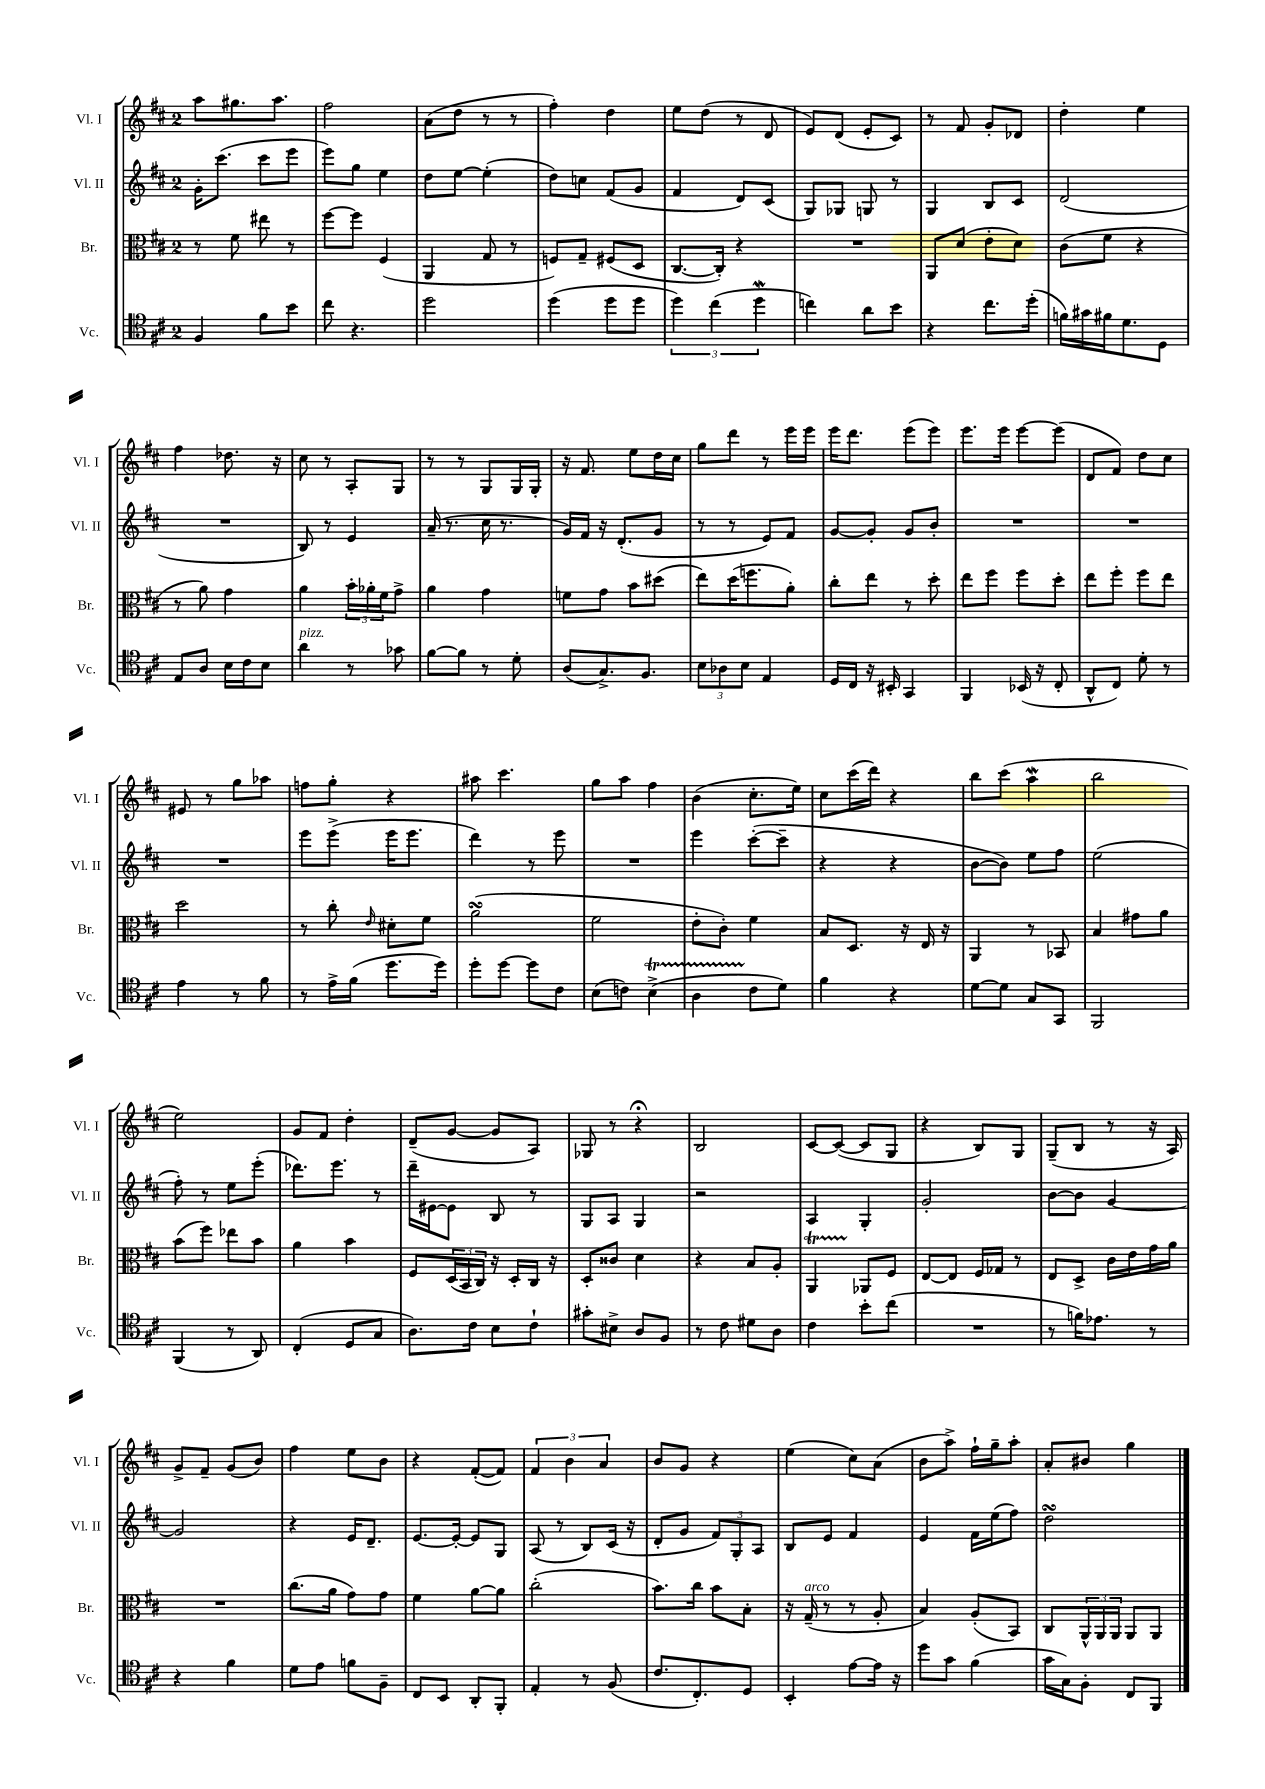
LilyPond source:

<<
\new StaffGroup <<
\new Staff = "s0" \with { instrumentName = "Vl. I" shortInstrumentName = "Vl. I" } {
    \clef treble \key d \major \once \override Staff.TimeSignature.style = #'single-digit \time 2/4
    a''8 gis''8. a''8. |
    fis''2 |
    a'8( d''8 r8 r8 |
    fis''4-.) d''4 |
    e''8 d''8( r8 d'8 |
    e'8) d'8( e'8-. cis'8) |
    r8 fis'8 g'8-. des'8 |
    d''4-. e''4 |
    fis''4 des''8. r16 |
    cis''8 r8 a8-. g8 |
    r8 r8 g8 g16 g16-. |
    r16 fis'8. e''8 d''16 cis''16 |
    g''8 d'''8 r8 e'''16 e'''16 |
    e'''16 d'''8. e'''8( e'''8) |
    e'''8. e'''16 e'''8~ e'''8( |
    d'8 fis'8) d''8 cis''8 |
    eis'8 r8 g''8 aes''8 |
    f''8 g''8-. r4 |
    ais''8 cis'''4. |
    g''8 a''8 fis''4 |
    b'4( cis''8.-. e''16) |
    cis''8 cis'''16( d'''16) r4 |
    b''8 cis'''8( a''4\mordent |
    b''2 |
    e''2) |
    g'8 fis'8 d''4-. |
    d'8--( g'8~ g'8 a8) |
    ges8 r8 r4\fermata |
    b2 |
    cis'8~ cis'8~( cis'8 g8 |
    r4 b8) g8 |
    g8--( b8 r8 r16 a16) |
    g'8-> fis'8-- g'8( b'8) |
    fis''4 e''8 b'8 |
    r4 fis'8~-.( fis'8) |
    \tuplet 3/2 { fis'4 b'4 a'4 } |
    b'8 g'8 r4 |
    e''4( cis''8) a'8( |
    b'8 a''8->) fis''16-! g''16-- a''8-. |
    a'8-. bis'8 g''4 \bar "|." |
}
\new Staff = "s1" \with { instrumentName = "Vl. II" shortInstrumentName = "Vl. II" } {
    \clef treble \key d \major \once \override Staff.TimeSignature.style = #'single-digit \time 2/4
    g'16-. cis'''8.( cis'''8 e'''8 |
    e'''8) g''8 e''4 |
    d''8 e''8~ e''4-.( |
    d''8) c''8 fis'8( g'8 |
    fis'4 d'8) cis'8( |
    g8) ges8 g8 r8 |
    g4 b8 cis'8 |
    d'2( |
    R2 |
    b8) r8 e'4 |
    a'16--( r8. cis''16 r8. |
    g'16) fis'16 r16 d'8.-.( g'8 |
    r8 r8 e'8) fis'8 |
    g'8~ g'8-. g'8 b'8-. |
    R2 |
    R2 |
    R2 |
    e'''8 e'''8->( e'''16 e'''8. |
    d'''4) r8 e'''8 |
    R2 |
    e'''4 cis'''8~-.( cis'''8-- |
    r4 r4 |
    b'8~ b'8) e''8 fis''8 |
    e''2( |
    fis''8-.) r8 e''8 e'''8-.( |
    des'''8.) e'''8. r8 |
    d'''16-- eis'16~ eis'8 b8 r8 |
    g8 a8 g4 |
    r2 |
    a4 g4-. |
    g'2-. |
    b'8~ b'8 g'4~ |
    g'2 |
    r4 e'16 d'8.-- |
    e'8.~ e'16~-. e'8 g8 |
    a8( r8 b8) cis'16( r16 |
    d'8-. g'8 \tuplet 3/2 { fis'8) g8-. a8 } |
    b8 e'8 fis'4 |
    e'4 fis'16 e''16( fis''8) |
    d''2\turn \bar "|." |
}
\new Staff = "s2" \with { instrumentName = "Br." shortInstrumentName = "Br." } {
    \clef alto \key d \major \once \override Staff.TimeSignature.style = #'single-digit \time 2/4
    r8 fis'8 eis''8 r8 |
    fis''8~ fis''8 fis4( |
    a,4 g8 r8 |
    f8) g8-- fis8( d8 |
    cis8.~ cis16-.) r4 |
    R2 |
    a,8 d'8( e'8-. d'8) |
    cis'8( fis'8 r4 |
    r8 a'8) g'4 |
    a'4 \tuplet 3/2 { b'16-. aes'16-. fis'16 } g'8-> |
    a'4 g'4 |
    f'8 g'8 b'8 dis''8( |
    e''8) d''16( f''8. a'8-.) |
    cis''8-. e''8 r8 d''8-. |
    e''8 fis''8 fis''8 d''8-. |
    e''8 fis''8-. fis''8 e''8 |
    d''2 |
    r8 cis''8-. \grace { e'16 } dis'8-. fis'8 |
    a'2\turn( |
    fis'2 |
    e'8-. cis'8-.) fis'4 |
    b8 d8. r16 e16 r16 |
    a,4 r8 bes,8 |
    b4 gis'8 a'8 |
    b'8( fis''8) ees''8 b'8 |
    a'4 b'4 |
    fis8 \tuplet 3/2 { d16( b,16 cis16) } r16 d16-. cis16 r16 |
    d8-. cisis'8 d'4 |
    r4 b8 a8-. |
    a,4\startTrillSpan aes,8\stopTrillSpan fis8 |
    e8~ e8 fis16 ges16 r8 |
    e8 d8-> cis'16 e'16 g'16 a'16 |
    R2 |
    cis''8.( a'16 g'8) g'8 |
    fis'4 a'8~ a'8 |
    cis''2-.( |
    b'8.) cis''16 b'8 b8-. |
    r16 g16--^\markup { \italic "arco" }( r8 r8 a8-. |
    b4) a8-.( b,8) |
    cis8 \tuplet 3/2 { a,16-^ a,16 a,16 } a,8 a,8 \bar "|." |
}
\new Staff = "s3" \with { instrumentName = "Vc." shortInstrumentName = "Vc." } {
    \clef tenor \key d \major \once \override Staff.TimeSignature.style = #'single-digit \time 2/4
    fis4 fis'8 b'8 |
    cis''8 r4. |
    d''2 |
    d''4( d''8 d''8 |
    \tuplet 3/2 { d''4) cis''4( d''4\mordent } |
    c''4) a'8 b'8 |
    r4 cis''8. d''16-.( |
    f'16) gis'16 fis'16 d'8. d8 |
    e8 a8 b16 cis'16 b8 |
    a'4^\markup { \italic "pizz." } r8 ges'8 |
    fis'8~ fis'8 r8 d'8-. |
    a8( g8.->) fis8. |
    \tuplet 3/2 { b8 aes8 b8 } e4 |
    d16 cis16 r16 bis,16-. g,4 |
    fis,4 bes,16( r16 cis8-. |
    a,8-^ cis8) d'8-. r8 |
    e'4 r8 fis'8 |
    r8 e'16-> fis'16( d''8. d''16) |
    d''8-. d''8~ d''8 cis'8 |
    b8( c'8) b4->\startTrillSpan( |
    a4 cis'8\stopTrillSpan d'8) |
    fis'4 r4 |
    d'8~ d'8 g8 g,8 |
    fis,2 |
    fis,4( r8 a,8) |
    cis4-.( d8 g8 |
    a8.) cis'16 b8 cis'8-! |
    gis'8-. bis8-> a8 fis8 |
    r8 cis'8 dis'8 a8 |
    cis'4 b'8-. cis''8( |
    R2 |
    r8 f'16) ees'8. r8 |
    r4 fis'4 |
    d'8 e'8 f'8 fis8-- |
    cis8 b,8 a,8-. fis,8-. |
    e4-. r8 fis8( |
    cis'8. cis8.-.) d8 |
    b,4-. e'8~ e'16 r16 |
    d''8 g'8 fis'4( |
    g'16 g16) fis8-. cis8 fis,8 \bar "|." |
}
>>
>>
\layout { \context { \Score \remove "Bar_number_engraver" } }
